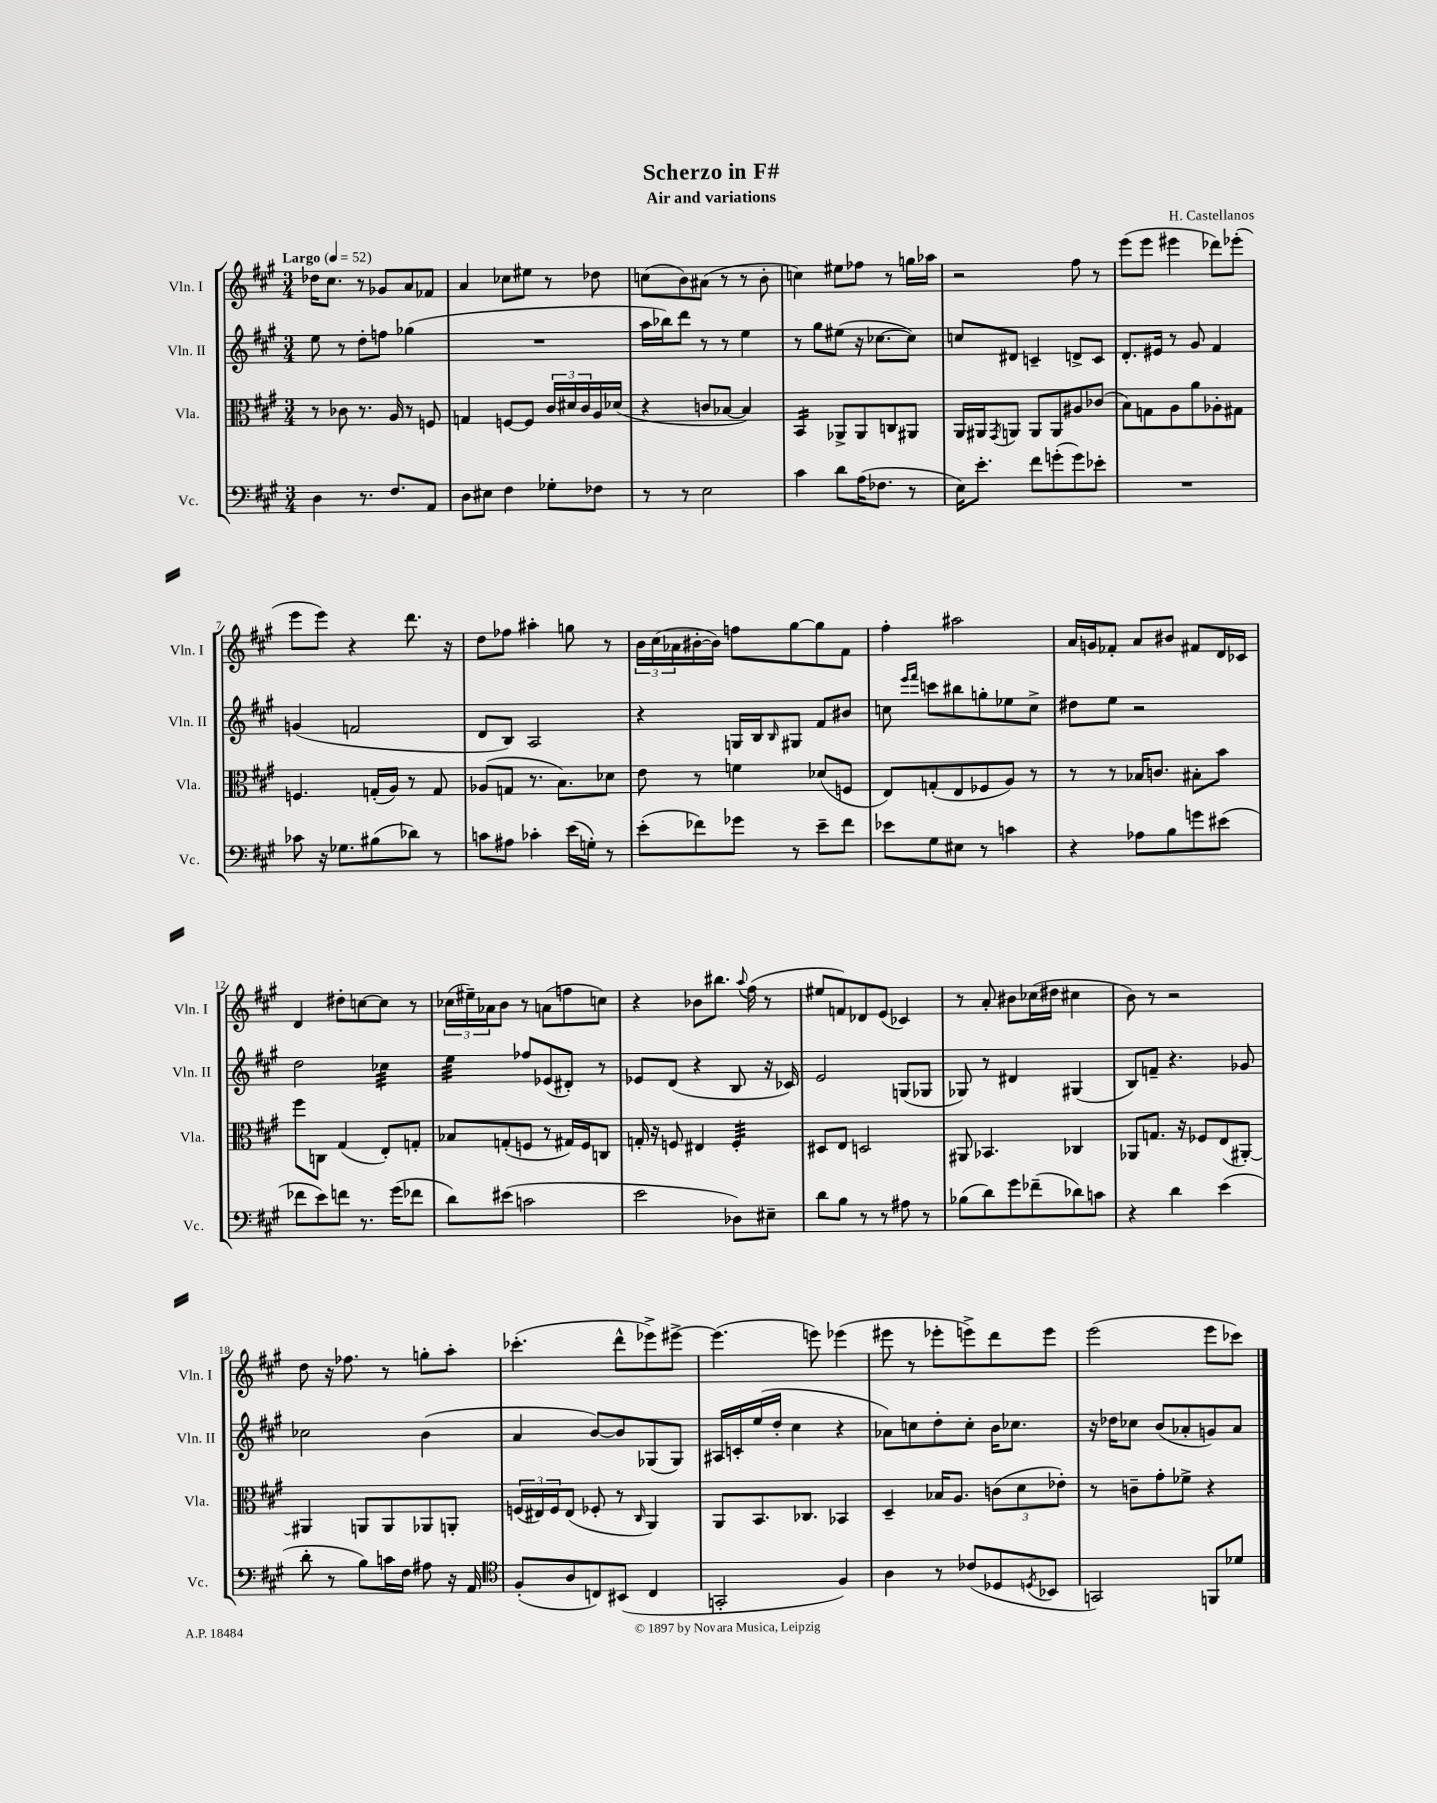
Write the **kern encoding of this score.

**kern	**kern	**kern	**kern
*staff4	*staff3	*staff2	*staff1
*clefF4	*clefC3	*clefG2	*clefG2
*k[f#c#g#]	*k[f#c#g#]	*k[f#c#g#]	*k[f#c#g#]
*M3/4	*M3/4	*M3/4	*M3/4
*MM52	*MM52	*MM52	*MM52
4D\	8r	8ee\	16dd-\LK
.	.	.	8.cc#\J
.	8c-\	8r	.
8.r	8.r	8dd'\L	8r
.	.	8ff\J	8g-/L
8.F#/L	16A/	.	.
.	8r	(4gg-\	8a/
8AA/J	8F/	.	8f-/J
=	=	=	=
8D\L	4G/	2.r	4a/
8E#\J	.	.	.
4F#\	[8F/L	.	8cc-\L
.	8F/]J	.	8ee#\J
8G-'\L	24c#/LL	.	8r
.	24d#/	.	.
.	24c#/	.	.
8F-\J	16A/	.	8dd-\
.	(16d-/JJ	.	.
=	=	=	=
8r	4r	16aa\LL	(8cc\L
.	.	16bb-\J)	.
8r	.	8ddd\J	8b\)
2E\	8c/L	8r	(8a#\J
.	[8B-/J	8r	8r
.	4B-/])	4ee\	8r
.	.	.	8b'\
=	=	=	=
4c#\	4BB/	8r	4cc\)
.	.	8gg#\L	.
8d\L	8AA-^/L	(8ee#\J	8ee#\L
(16A\K	8AA-/	16r	8ff-\J
8.F-\J	.	[8.cc-\L	.
.	8C/	.	8r
8r	8AA#/J	8cc-\]J)	16gg\LL
.	.	.	16aa-\JJ
=	=	=	=
16E\LK)	16AA/LL	8cc/L	2r
8.e'\J	16AA#/J	.	.
.	8qGG#/	.	.
.	8AA/J	8d#/J	.
8f#\L	8AA/L	4c~/	.
(8g'\	8AA/	.	.
8g\)	8A#/	8d^/L	8ff#\
8e-'\J	(8c-/J	8c/J	8r
=	=	=	=
2.r	8B\L)	8.d'/L	(8eee\L
.	8G\	.	8eee\J
.	.	16e#/Jk	.
.	8A\	8r	4eee#\
.	8a\	8g#/	.
.	8A-'\	4f#/	8ddd-\L)
.	8G#\J	.	(8eee-'\J
=	=	=	=
8c-\	4.F/	(4g/	8eee\L
16r	.	.	8eee\J)
8.G-\L	.	.	.
.	.	2f/	4r
(8B#\	(16G'/LL	.	.
.	16A/JJ)	.	.
8d-\J)	8r	.	8.ddd\
8r	8G/	.	.
.	.	.	16r
=	=	=	=
8c\L	(8A-/L	8d/L	8dd\L
8A#\J	8G/J	8B/J)	8ff-\J
4c-'\	8.r	2A/	4aa#'\
.	8.B\L)	.	.
(16e\LL	.	.	8gg\
16G'\JJ)	.	.	.
8r	8d-\J	.	8r
=	=	=	=
(8e'\L	8e\	4r	24b\LL
.	.	.	(24cc#\
.	.	.	24a-\
8f-\)	8r	.	[16b#'\
.	.	.	16b#\]JJ)
8g-\J	4f\	16G/LL	8ff\L
.	.	16B/J	.
.	.	16qqB/	.
8r	.	8G#/J	[8gg#\
8e~\L	(8d-/L	8f#/L	8gg#\]
8f-\J	8F/J	8b#/J	8f#\J
=	=	=	=
8e-\L	8E/L)	8cc\	4ff#'\
.	.	16qqeee/LL	.
.	.	16qqfff#/JJ	.
8G#\	(8G'/	8ccc\L	.
8E#\J	8E/	8bb#\	2aa#\
8r	8F-/	8gg'\	.
4c\	8A/J)	8ee-\	.
.	8r	8cc^\J	.
=	=	=	=
4r	8r	8dd#\L	16a/LL
.	.	.	16g/J
.	8r	8ee\J	8f-'/J
8A-\L	16B-/LK	2r	8a/L
.	8.c/J	.	.
8B\	.	.	8b#/J
8g\	8B#'\L	.	8f#/L
(8e#\J	8b\J	.	16d/L
.	.	.	16c-/JJ
=	=	=	=
8f-\L	8ff#\L	2dd\	4d/
8e\)	8C\J	.	.
8f\J	(4G#/	.	8dd#'\L
8.r	.	.	[8cc\
.	8E'/L)	4cc-\	8cc\]J
(16g#\LK	.	.	.
8f-\J	8G'/J	.	8r
=	=	=	=
8d\L)	8B-/L	4ee\	(24cc-\LL
.	.	.	24ee#~\)
.	.	.	24a-\J
(8e#\J	(8G'/	.	8b\J
2c\	8F/J	8ff-/L	8r
.	8r	(8e-/	(8a\L
.	16G#/LL)	8d#'/J)	8ff\
.	16F/J	.	.
.	8C/J	8r	8cc\J)
=	=	=	=
2e\	16G'/	8e-/L	4r
.	16r	.	.
.	8F/	(8d/J	.
.	4E#/	4r	8b-\L
.	.	.	8.bb#\J
8D-\L)	4F'/	8B/	.
.	.	.	8qqaa/
.	.	.	(16ff#\
8E#~\J	.	16r	8r
.	.	16c-/)	.
=	=	=	=
8d\L	8D#/L	2e/	8ee#/L
8B\J	8E/J	.	8f/)
8r	2D/	.	8d-/
8r	.	.	(8e/J
8A#\	.	(8G/L	4c-/)
8r	.	8G-/J	.
=	=	=	=
(8B-\L	8AA#/	8G-/)	8r
8d\)	4.BB-/	8r	8a'/
8g#\	.	4d#/	8b#\L
(8f-~\	.	.	(16cc-\L
.	.	.	16dd#\JJ
8d-\)	4C-/	(4G#/	4cc#\
8c\J	.	.	.
=	=	=	=
4r	8AA-/L	8B/L)	8b\)
.	8.G/J	8f~/J	8r
4d\	.	4.r	2r
.	16r	.	.
.	8F-/L	.	.
(4e\	(8E/	.	.
.	[8AA#'/J)	8g-/	.
=	=	=	=
8d'\	4AA#/]	2cc-\	8dd\
8r	.	.	16r
.	.	.	8.ff-\
8B\L)	8AA/L	.	.
16c\L	8AA/	.	8r
16F#\JJ	.	.	.
8A#\	8AA-/	(4b\	8gg'\L
16r	8AA'/J	.	8aa'\J
16AA/	.	.	.
=	=	=	=
*clefC4	*	*	*
(8F#'/L	(24F/LL	4a/	(4.ccc-'\
.	24E#/)	.	.
.	24F/J	.	.
8A/	(8E#/J	.	.
8C/)	8F-'/	[8b/L)	.
(8BB#/J	8r	8b/]	8ddd^^\L
.	16qqC#/	.	.
4C/	4AA/)	(8G-/	8eee-^\)
.	.	8G-/J)	[8eee#^\J
=	=	=	=
2GG'/	8AA/L	16A#/LL	(4.eee#\]
.	.	16c'/	.
.	8.BB/	(16ee/	.
.	.	16dd'/JJ	.
.	.	4cc#\	.
.	8.C-/J	.	.
.	.	.	8eee\)
4F#/)	4BB-/	4r	(4eee-\
=	=	=	=
4A\	4D~/	8a-\L)	8eee#\
.	.	8cc\	8r
8r	16B-/LK	8dd'\	8eee-'\L
.	8.A/J	.	.
(8c-/L	.	8cc'\J	8eee^\)
8D-/	(12c\L	16b\LK	8ddd\
.	.	8.cc-\J	.
.	12d\	.	.
8qD/	.	.	.
8BB-/J	.	.	8eee\J
.	12e-'\J)	.	.
=	=	=	=
2GG/)	8r	16r	(2eee\
.	.	16dd-\LK	.
.	8c~\L	8cc-\J	.
.	8g#'\	(8b/L	.
.	8f-^\J	8a-'/	.
8FF/L	4r	8g/)	8eee\L
8d-/J	.	8a-/J	8ccc-\J)
==	==	==	==
*-	*-	*-	*-
